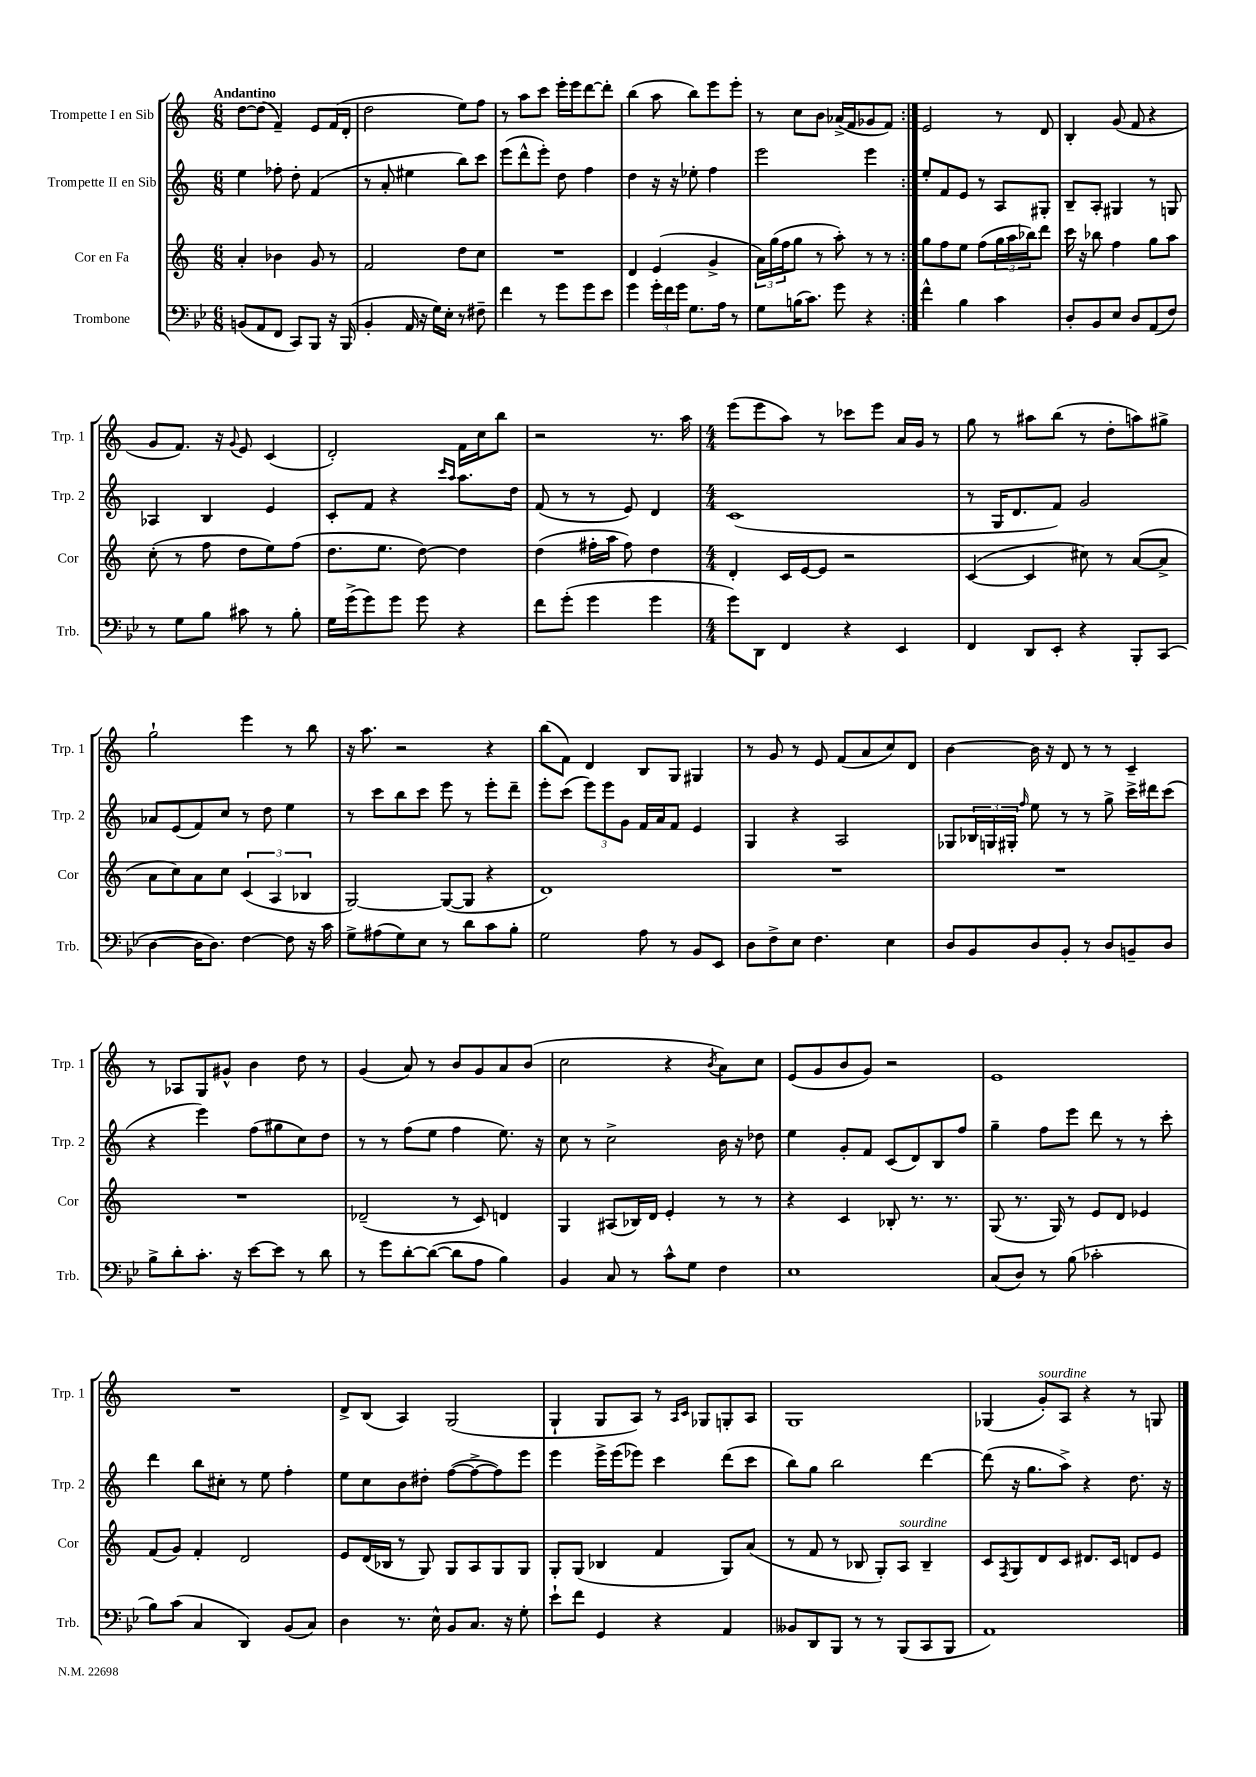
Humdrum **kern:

**kern	**kern	**kern	**kern
*staff4	*staff3	*staff2	*staff1
*clefF4	*clefG2	*clefG2	*clefG2
*k[b-e-]	*k[]	*k[]	*k[]
*M6/8	*M6/8	*M6/8	*M6/8
(8BB	4a'	4ee	[8dd
8AA	.	.	(8dd]
8FF	4b-	8ff-'	4f~)
8CC)	.	8dd'	.
8BBB-	8g	(4f	8e
16r	8r	.	(16f
(16BBB-	.	.	16d'
=	=	=	=
4BB-'	2f	8r	2dd
.	.	8a'	.
16AA	.	4ee#	.
16r	.	.	.
16G)	.	.	.
16E-'	.	.	.
8r	8dd	8bb)	8ee)
8F#~	8cc	8ccc	8ff
=	=	=	=
4f	2.r	(8eee	8r
.	.	8ddd^^	8aa
8r	.	8eee')	8ccc
8g	.	8dd	16eee'
.	.	.	16eee
8g	.	4ff	[8ddd
8e-	.	.	8ddd']
=	=	=	=
4g	4d	4dd	(4bb
24g'	(4e	16r	8aa
24f	.	.	.
.	.	16r	.
24g	.	.	.
8.G	.	8ee-'	8bb)
.	4g^	4ff	8eee
16A	.	.	.
8r	.	.	8eee'
=	=	=	=
8G	24a)	2eee	8r
.	(24gg	.	.
.	24ff	.	.
(16B	8gg	.	8cc
8.c)	.	.	.
.	8r	.	8b
8g	8aa')	.	(16a-^
.	.	.	16f
4r	8r	4eee	8g-
.	8r	.	8f)
=:|!	=:|!	=:|!	=:|!
4f^^	8gg	8ee'	2e
.	8ff	8f	.
4B-	8ee	8e	.
.	(8ff	8r	.
4c	24gg	8A	8r
.	24aa	.	.
.	24bb-)	.	.
.	8ddd	8G#'	8d
=	=	=	=
8D'	16ccc	8B~	4B'
.	16r	.	.
8BB-	8bb-	8A'	.
8E-	4ff	4G#	(8g
8D	.	.	8f
(8AA	8gg	8r	4r
8F)	8aa	8G	.
=	=	=	=
8r	(8cc'	4A-	8g
8G	8r	.	8.f)
8B-	8ff	4B	.
.	.	.	16r
.	.	.	8qqg
8c#	8dd	.	8e
8r	8ee)	4e	(4c
8B-'	(8ff	.	.
=	=	=	=
16G	8.dd	8c'	2d')
(16g^	.	.	.
8g)	.	8f	.
.	8.ee	.	.
8g	.	4r	.
8g	[8dd)	.	.
.	.	16qqccc	.
.	.	16qqaa	.
4r	4dd]	8.aa	16f
.	.	.	16cc
.	.	.	8bb
.	.	16dd	.
=	=	=	=
8f	(4dd	(8f	2r
(8g'	.	8r	.
4g	16ff#'	8r	.
.	16aa	.	.
.	8ff#)	8e)	.
4g	4dd	4d	8.r
.	.	.	16aa
=	=	=	=
*M4/4	*M4/4	*M4/4	*M4/4
8g)	4d'	(1c	(8eee
8DD	.	.	8eee
4FF	16c	.	8aa)
.	[16e	.	.
.	8e]	.	8r
4r	2r	.	8ccc-
.	.	.	8eee
4EE-	.	.	16a
.	.	.	16g
.	.	.	8r
=	=	=	=
4FF	([4c	8r	8gg
.	.	16G	8r
.	.	8.d	.
8DD	4c]	.	8aa#
8EE-'	.	8f)	(8bb
4r	8cc#)	2g	8r
.	8r	.	8dd'
8BBB-'	([8a	.	8aa)
(8CC	8a^]	.	8gg#^
=	=	=	=
[4D	8a	8a-	2gg`
.	8cc)	(8e	.
16D]	8a	8f)	.
8.D)	.	.	.
.	8cc	8cc	.
[4F	(6c	8r	4eee
.	.	8dd	.
.	6A	.	.
8F]	.	4ee	8r
.	6B-	.	.
16r	.	.	8bb
16c	.	.	.
=	=	=	=
8G^	[2G)	8r	16r
.	.	.	8.aa
(8A#	.	8ccc	.
8G)	.	8bb	2r
8E-	.	8ccc	.
8r	(8G_	8eee	.
8d	8G]	8r	.
8c	4r	8eee'	4r
8B-'	.	8ddd~	.
=	=	=	=
2G	1d)	8eee'	(8bb
.	.	(8ccc	8f)
.	.	12eee)	4d
.	.	12eee	.
.	.	12g	.
8A	.	16f	8B
.	.	16a	.
8r	.	8f	8G
8BB-	.	4e	4G#
8EE-	.	.	.
=	=	=	=
8D	1r	4G	8r
8F^	.	.	8g
8E-	.	4r	8r
4.F	.	.	8e
.	.	2A	(8f
.	.	.	8a
4E-	.	.	8cc)
.	.	.	8d
=	=	=	=
8D	1r	8G-	[4b
8BB-	.	24B-	.
.	.	24G	.
.	.	24G#'	.
.	.	16qqff	.
8D	.	8ee	16b]
.	.	.	16r
8BB-'	.	8r	8d
8r	.	8r	8r
8D	.	8gg^	8r
8BB~	.	16ccc^	4c~
.	.	16ddd#	.
8D	.	(8ccc	.
=	=	=	=
8B-^	1r	4r	8r
8d'	.	.	8A-
8.c'	.	4eee)	8G
.	.	.	8g#^^
16r	.	.	.
[8e-	.	(8ff	4b
8e-]	.	8gg#	.
8r	.	8cc)	8dd
8d	.	8dd	8r
=	=	=	=
8r	(2d-~	8r	(4g
8g	.	8r	.
[8d'	.	(8ff	8a)
(8d_	.	8ee	8r
8d]	8r	4ff	8b
8A	8c)	.	8g
4B-)	4d	8.ee)	8a
.	.	.	(8b
.	.	16r	.
=	=	=	=
4BB-	4G	8cc	2cc
.	.	8r	.
8C	(8A#	2cc^	.
8r	16B-)	.	.
.	16d	.	.
8c^^	4e'	.	4r
8G	.	.	.
.	.	.	8qb
4F	8r	16b	8a)
.	.	16r	.
.	8r	8dd-	8cc
=	=	=	=
1E-	4r	4ee	(8e
.	.	.	8g
.	4c	8g'	8b
.	.	8f	8g)
.	8B-'	(8c	2r
.	8.r	8d)	.
.	.	8B	.
.	8.r	.	.
.	.	8ff	.
=	=	=	=
(8C	(8G	4gg~	1e
8D)	8.r	.	.
8r	.	8ff	.
.	16G)	.	.
(8B-	8r	8eee	.
2c-'	8e	8ddd	.
.	8d	8r	.
.	4e-	8r	.
.	.	8ccc'	.
=	=	=	=
8B-)	(8f	4ddd	1r
(8c	8g)	.	.
4C	4f'	8bb	.
.	.	8cc#'	.
4DD)	2d	8r	.
.	.	8ee	.
(8BB-	.	4ff'	.
8C)	.	.	.
=	=	=	=
4D	8e	8ee	8d^
.	(16d	8cc	(8B
.	16B-	.	.
8.r	8r	8b	4A)
.	8G)	8dd#'	.
16E-^^	.	.	.
8BB-	8G	([8ff	(2G
8.C	8A	8ff^_	.
.	8G	8ff])	.
16r	.	.	.
8G'	8G	8eee	.
=	=	=	=
8e-`	8G'	4eee	4G`
8f	(8G	.	.
4GG	4B-	16eee^	8G
.	.	(16eee	.
.	.	8eee-)	8A)
4r	4f	4ccc	8r
.	.	.	16qqA
.	.	.	16qqc
.	.	.	8G-
4AA	8G)	(8ddd	8G'
.	(8a	8ccc	8A
=	=	=	=
8BB--	8r	8bb)	1G
8DD	8f	8gg	.
8BBB-	8r	2bb	.
8r	8B-	.	.
8r	8G')	.	.
(8BBB-	8A	.	.
8CC	4B-~	[4ddd	.
8BBB-	.	.	.
=	=	=	=
1AA)	8c	(8ddd]	(4G-
.	8qF	.	.
.	8G	16r	.
.	.	8.gg	.
.	8d	.	8g')
.	8c	8aa^)	8A
.	8.d#	4r	4r
.	16c	.	.
.	8d	8.dd	8r
.	8e	.	8G
.	.	16r	.
==	==	==	==
*-	*-	*-	*-
